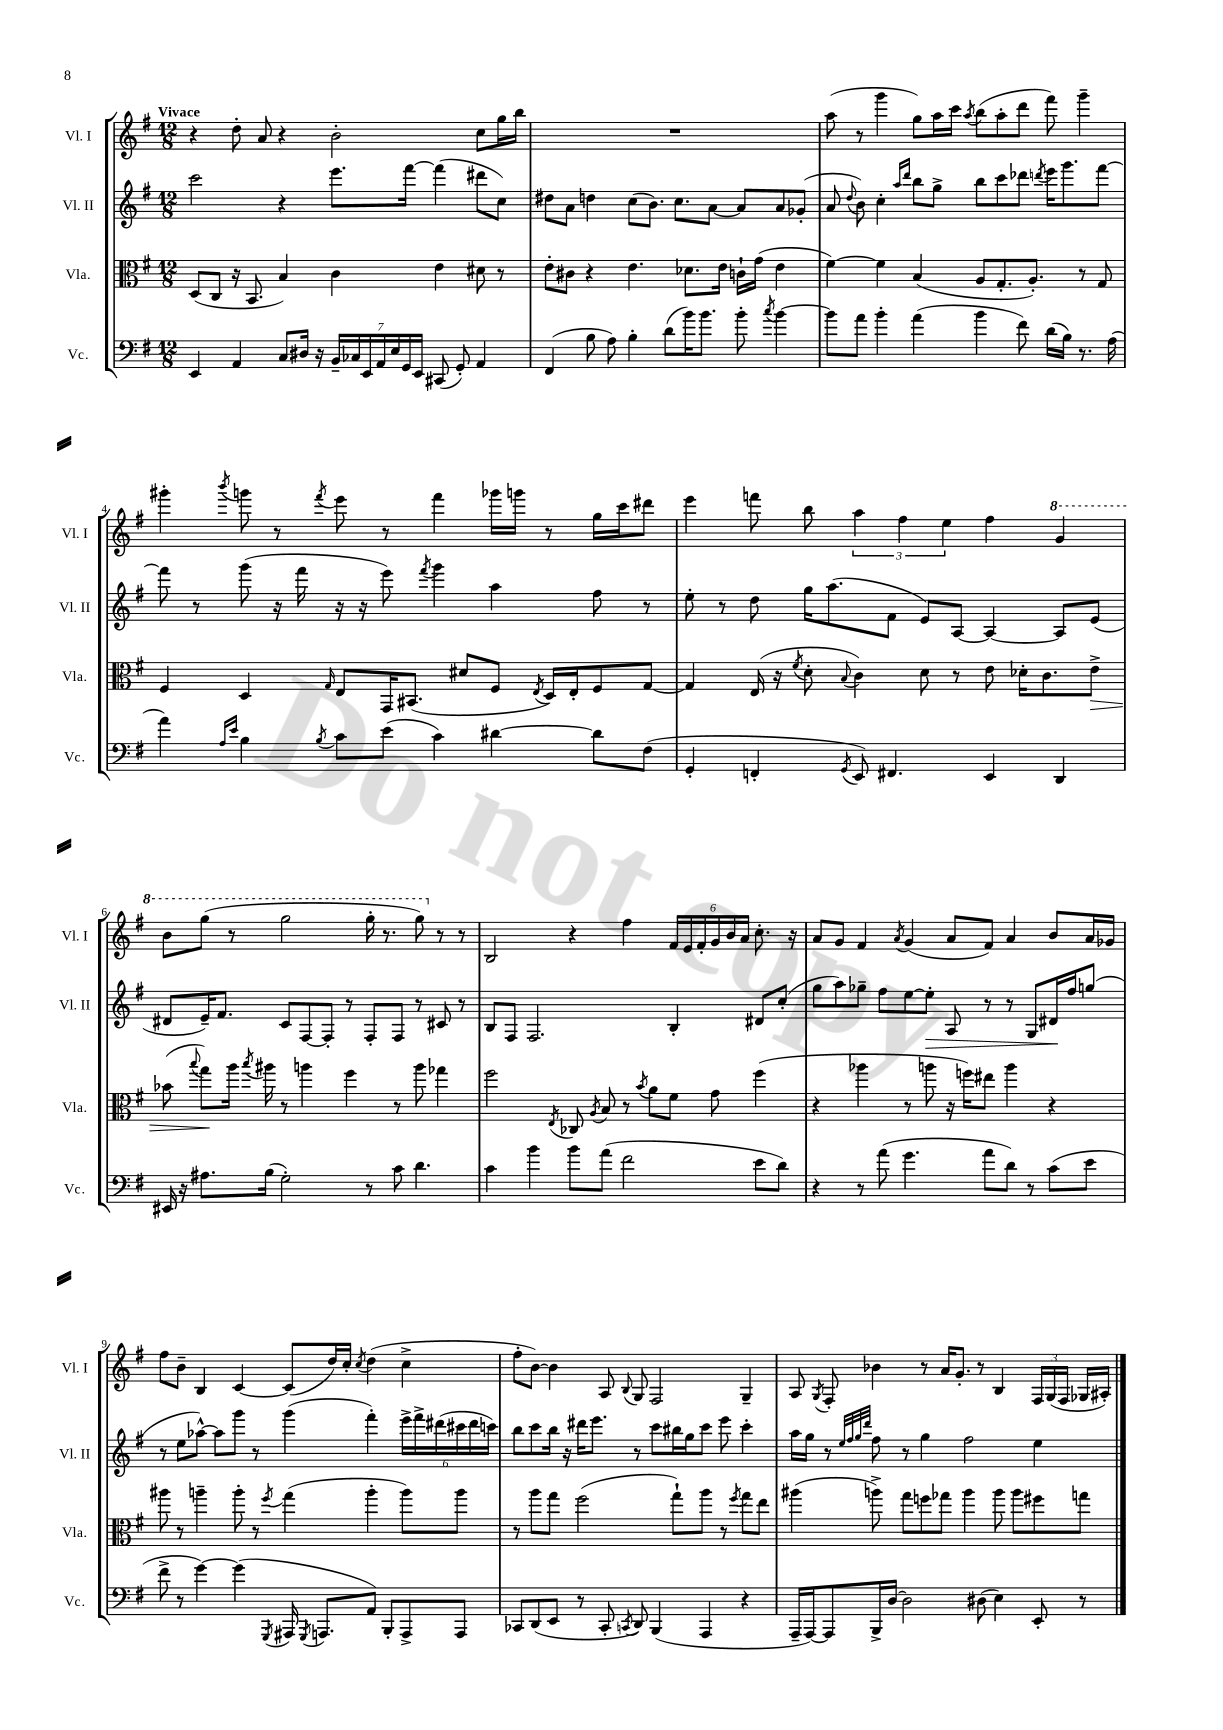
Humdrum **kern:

**kern	**kern	**kern	**kern
*staff4	*staff3	*staff2	*staff1
*clefF4	*clefC3	*clefG2	*clefG2
*k[f#]	*k[f#]	*k[f#]	*k[f#]
*M12/8	*M12/8	*M12/8	*M12/8
4EE/	(8D/L	2ccc\	4r
.	8C/J	.	.
4AA/	16r	.	8dd'\
.	8.BB/	.	.
.	.	.	8a/
8C/L	4B/)	4r	4r
16D#/Jk	.	.	.
16r	.	.	.
28BB~/LL	4c\	8.eee\L	2b'\
28C-/	.	.	.
28EE/	.	.	.
28AA/	.	.	.
28E/	.	.	.
28GG/	.	.	.
.	.	[16fff#\Jk	.
28EE/JJ	.	.	.
(8CC#/	4e\	(4fff#\]	.
8GG'/)	.	.	.
4AA/	8d#\	8ddd#\L	8cc\L
.	8r	8cc\J)	16gg\L
.	.	.	16bb\JJ
=	=	=	=
(4FF#/	8e'\L	8dd#\L	1.r
.	8c#\J	8a\J	.
8B\	4r	4dd\	.
8A\)	.	.	.
4B'\	4.e\	(8cc\L	.
.	.	8.b\J)	.
(8d\L	.	.	.
.	.	8.cc\L	.
16b\K)	8.d-\L	.	.
8.b\J	.	.	.
.	.	[8a\J	.
.	16e\Jk	.	.
8b'\	16c`\LL	8a/]L	.
.	(16g\JJ	.	.
8qcc/	.	.	.
[4b\	4e\	8a/	.
.	.	(8g-'/J	.
=	=	=	=
8b\]L	[4f#\)	8a/	(8aa\
.	.	8qqdd/	.
8a\J	.	8b\)	8r
4b'\	4f#\]	4cc'\	4ggg\
.	.	16qqaa/LL	.
.	.	16qqddd/JJ	.
(4a\	(4B/	8bb\L	8gg\L)
.	.	8gg^\J	16aa\L
.	.	.	16ccc\JJ
.	.	.	8qaa/
4b\	8A/L	8bb\L	(8bb\L
.	8.G'/	8ccc\	8aa'\
8f#\)	.	8ddd-\J	8ddd\J
.	8.A'/J)	.	.
.	.	8qddd/	.
(16d\LL	.	16eee\LK	8fff#\)
16B\JJ)	.	8.ggg\	.
8.r	8r	.	4ggg~\
.	8G/	[8fff#\J	.
(16A\	.	.	.
=	=	=	=
4a\)	4F#/	8fff#\]	4ggg#'\
.	.	8r	.
16qqA/LL	.	.	.
16qqe/JJ	.	.	8qbbb/
4B\	4D/	(8ggg\	8ggg\
.	.	16r	8r
.	.	16fff#\	.
8qB/	16qqG/	.	8qfff#/
8c\L	8E/L	16r	8eee\
.	.	16r	.
(8e\J	16GG/K	8eee\)	8r
.	(8.BB#/J	.	.
.	.	8qfff#/	.
4c\)	.	4ggg\	4fff#\
.	8d#/L	.	.
[4d#\	8F#/J	4aa\	16ggg-\LL
.	.	.	16ggg\JJ
.	8qE/	.	.
.	16D/LL)	.	8r
.	16E'/J	.	.
8d#\]L	8F#/	8ff#\	16gg\LL
.	.	.	16ccc\J
(8F#\J	[8G/J	8r	8ddd#\J
=	=	=	=
4GG'/	4G/]	8ee'\	4eee\
.	.	8r	.
4FF'/	(16E/	8dd\	8fff\
.	16r	.	.
.	8qf#/	.	.
.	8d'\	16gg\LK	8bb\
.	.	(8.aa\	.
8qGG/	8qqB/	.	.
8EE/)	4c\)	.	6aa\
4.FF#/	.	8f#\J	.
.	.	.	6ff#\
.	8d\	8e/L)	.
.	.	.	6ee\
.	8r	[8A/J	.
4EE/	8e\	4A/_	4ff#\
.	16d-'\LK	.	.
.	8.c\	.	.
4DD/	.	8A/]L	4gg/
.	8e^\J	(8e/J	.
=	=	=	=
16EE#/	(8b-\	8d#/L	8bb\L
16r	.	.	.
.	8qqbb/	.	.
8.A#\L	8gg\L)	16e~/K)	(8ggg\J
.	.	8.f#/J	.
.	16aa\Jk	.	8r
.	8qbb/	.	.
(16B\Jk	16aa#\	.	.
2G'\)	8r	8c/L	2ggg\
.	4aa\	[8F#/	.
.	.	8F#'/]J	.
.	4ff#\	8r	.
8r	.	8F#'/L	16ggg'\
.	.	.	8.r
8c\	8r	8F#/J	.
4.d\	8aa\	8r	8ggg\)
.	4gg-\	8c#/	8r
.	.	8r	8r
=	=	=	=
4c\	2ff#\	8B/L	2B/
.	.	8F#/J	.
4b\	.	2.F#/	.
.	8qE/	.	.
8b\L	8C-/	.	4r
.	8qA/	.	.
(8a\J	8B/	.	.
2f#\	8r	.	4ff#\
.	8qb/	.	.
.	8a\L	.	.
.	8f#\J	4B'/	24f#/LL
.	.	.	24e/
.	.	.	24f#'/
.	8g\	.	24g/
.	.	.	24b/
.	.	.	24a/JJ
8e\L	(4ff#\	8d#/L	8.cc'\
8d\J)	.	(8cc'/J	.
.	.	.	16r
=	=	=	=
4r	4r	8gg\L	8a/L
.	.	8aa\)	8g/J
8r	4aa-\	8gg-~\J	4f#/
(8a\	.	8ff#\L	.
.	.	.	8qa/
4.g\	8r	[8ee\	(4g/
.	8aa\	8ee'\]J	.
.	16r	8A/	8a/L
.	16ff\LK)	.	.
8a\L	8ee#\J	8r	8f#/J)
8d\J)	4aa\	8r	4a/
8r	.	8G/L	.
(8c\L	4r	16d#/L	8b/L
.	.	16ff#/J	.
8e\J	.	(8gg/J	16a/L
.	.	.	16g-/JJ
=	=	=	=
8f#^\	8aa#\	8r	8ff#\L
8r	8r	8ee\L	8b~\J
[4g\)	4aa~\	[8aa-^^\J)	4B/
.	.	8aa-\]L	.
(4g\]	8aa'\	8ggg\J	[4c/
.	8r	8r	.
8qGGG/	8qff#/	.	.
16AAA#/	(4gg\	(4ggg\	(8c/]L
8qGGG/	.	.	.
8.AAA/L	.	.	.
.	.	.	16dd/L)
.	.	.	16cc'/JJ
.	.	.	8qcc/
8AA/J)	4aa'\	4fff#'\)	(4dd\
8BBB'/L	.	.	.
8AAA^/	8aa\L)	24eee^\LL	4cc^\
.	.	24fff#^\	.
.	.	(24ddd#\	.
8AAA/J	8aa\J	24ccc#\	.
.	.	24ddd#\	.
.	.	24ccc\JJ)	.
=	=	=	=
8CC-/L	8r	8bb\L	8ff#'\L
(8DD/	8aa\L	8ccc\	[8b\J)
8EE/J	8gg\J	16bb\Jk	4b\]
.	.	16r	.
8r	(2ff#\	16ddd#\LK	.
.	.	8.eee\J	.
8CC-'/	.	.	8A/
8qCC/	.	.	8qqB/
8DD/)	.	8r	8G/
(4BBB/	.	8ccc\L	2F#/
.	8gg`\L)	16bb#\L	.
.	.	16gg\J	.
4AAA/	8aa\J	8ccc\J	.
.	8r	8eee\	.
.	8qff#/	.	.
4r	8gg\L	4ccc'\	4G~/
.	8ee\J	.	.
=	=	=	=
16AAA~/LL	(4aa#\	16aa\LL	8A/
[16AAA/J)	.	16gg\JJ	.
.	.	.	8qG/
8AAA/]	.	8r	8F#'/
.	.	32qqee/LLL	.
.	.	32qqff#/	.
.	.	32qqgg/	.
.	.	32qqddd/JJJ	.
16BBB^/L	8aa^\)	8ff#\	4b-\
[16D/JJ	.	.	.
2D\]	8gg\L	8r	.
.	8ff\	4gg\	8r
.	8gg-\J	.	16a/LK
.	.	.	8.g'/J
.	4aa\	2ff#\	.
(8D#\	.	.	8r
4E\)	8aa\	.	4B/
.	8aa\L	.	.
8EE'/	8ff#\	4ee\	24F#/LL
.	.	.	(24G/
.	.	.	24F#/JJ
8r	8gg\J	.	16G-/LL
.	.	.	16A#'/JJ)
==	==	==	==
*-	*-	*-	*-
